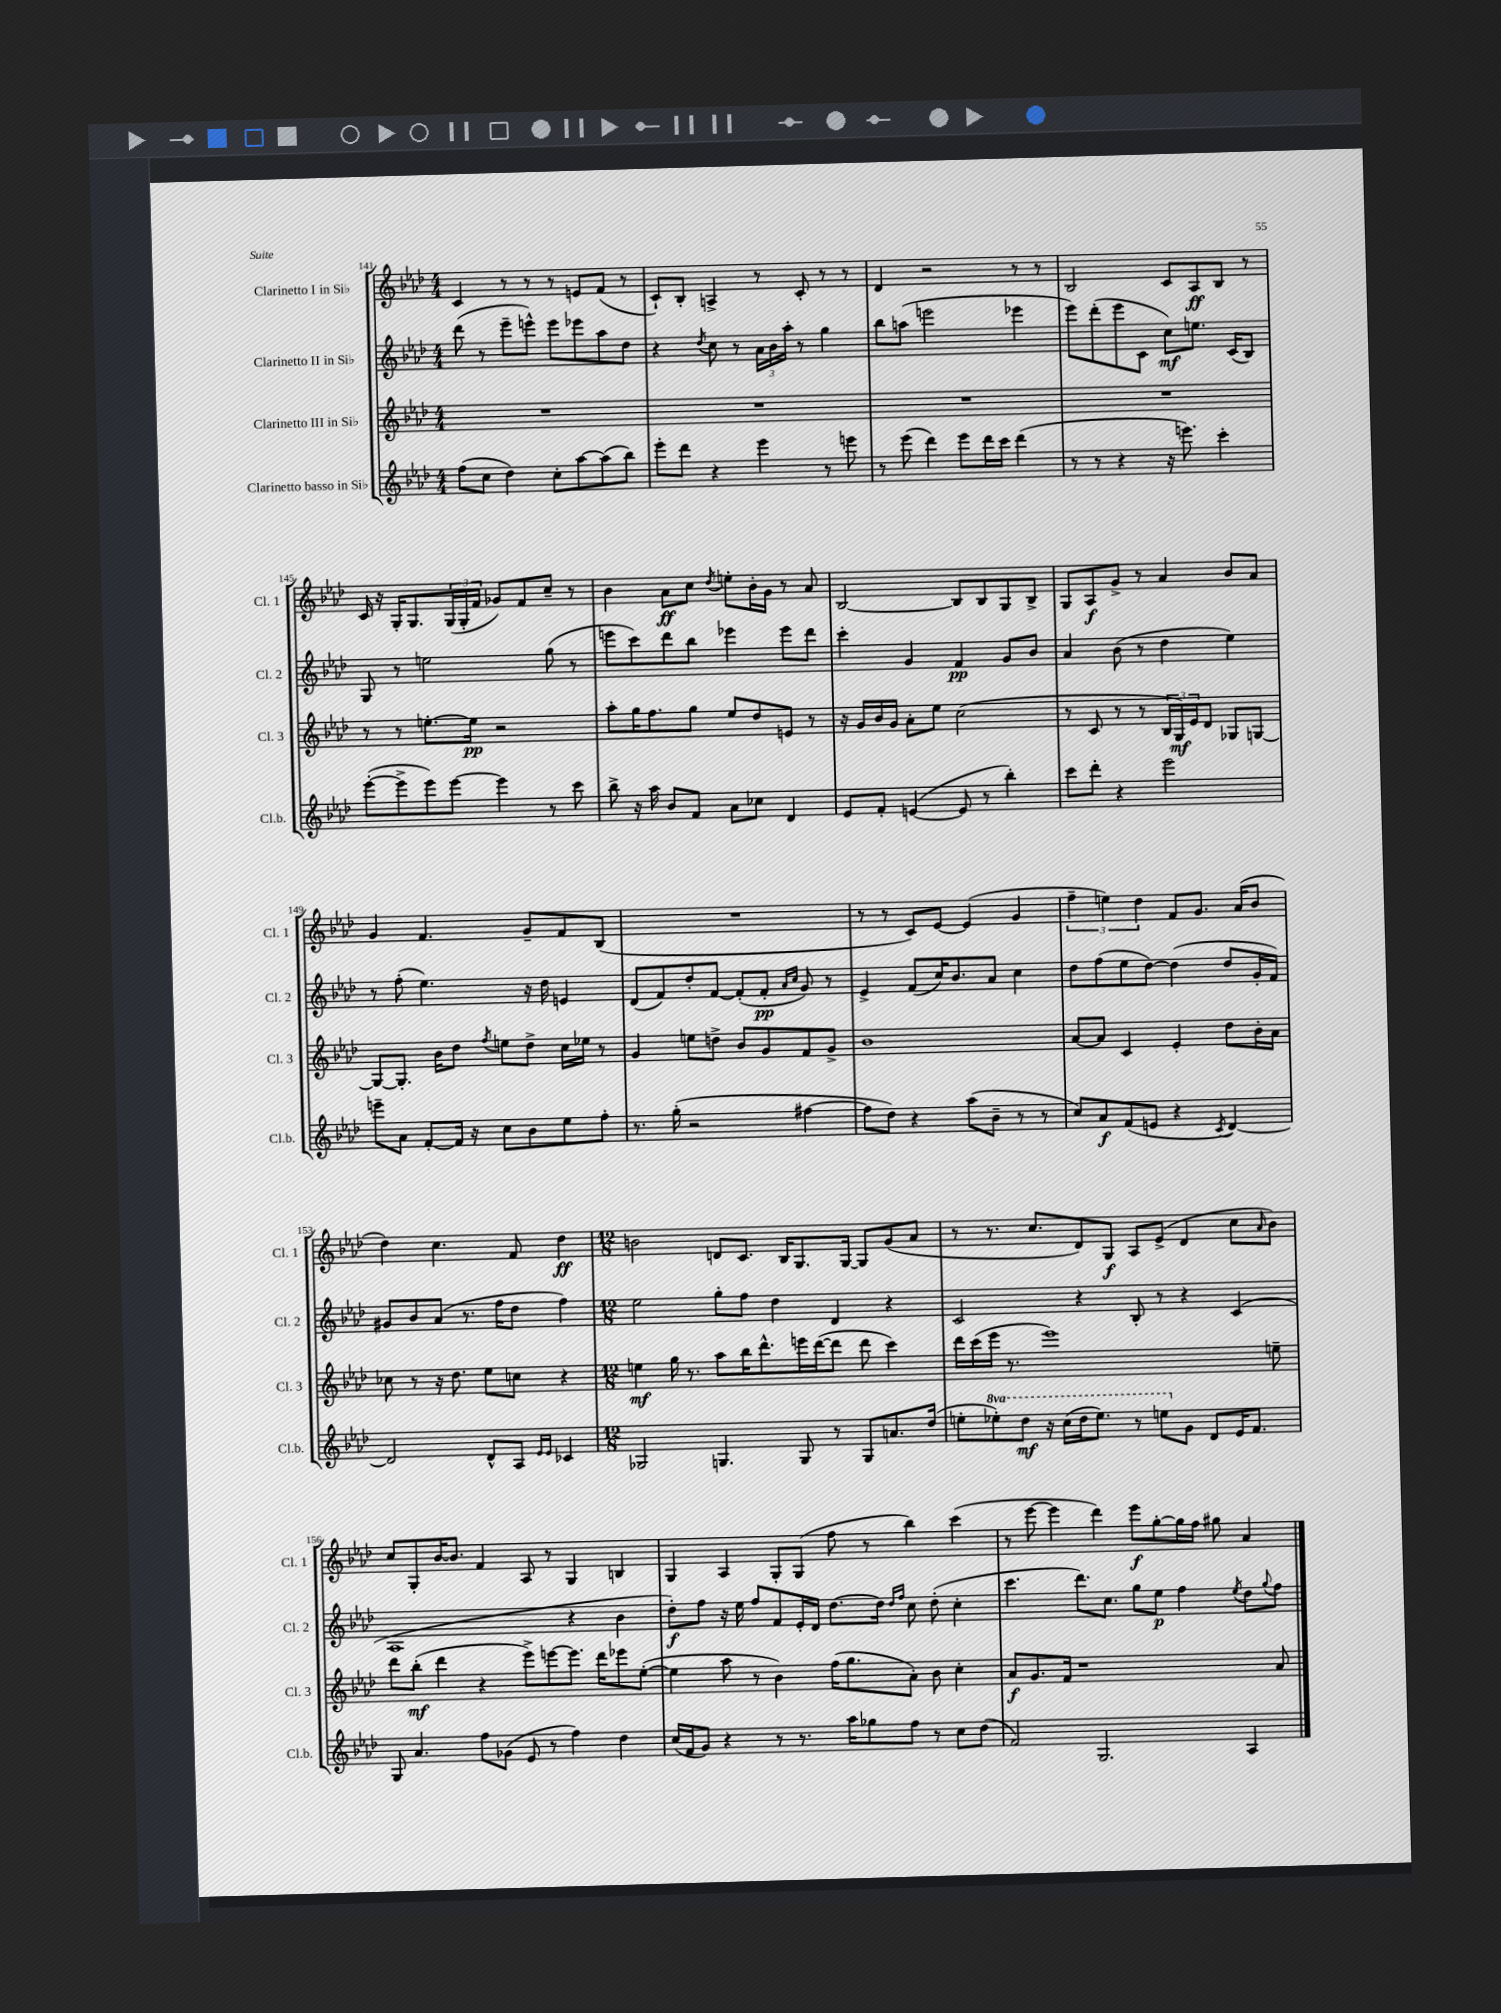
<<
\new StaffGroup <<
\new Staff = "s0" \with { instrumentName = "Clarinetto I in Sib" shortInstrumentName = "Cl. 1" } {
    \clef treble \key aes \major \numericTimeSignature \time 4/4
    c'4 r8 r8 r8 e'8 f'8( r8 |
    c'8-!) bes8-. a4-> r8 c'8-. r8 r8 |
    des'4 r2 r8 r8 |
    bes2 c'8 aes8\ff bes8 r8 |
    c'16 r16 g16-. g8. \tuplet 3/2 { g16( g16-. f'16 } ges'8) f'8 c''8-- r8 |
    bes'4 aes'8\ff c''8 \acciaccatura { des''8 } e''8-. bes'16-. g'16 r8 aes'8 |
    bes2~ bes8 bes8 g8 bes8-> |
    g8 aes8\f g'8-> r8 aes'4 bes'8 aes'8 |
    g'4 f'4. g'8-- f'8 bes8( |
    R1 |
    r8 r8 c'8) ees'8~ ees'4( g'4 |
    \tuplet 3/2 { f''4-- e''4) des''4 } f'8 g'8. aes'16( bes'8 |
    des''4) c''4. f'8 des''4\ff |
    \numericTimeSignature \time 12/8 b'2 d'8 c'8. bes16 g8. g16~ g8 g'8( aes'8 |
    r8 r8. c''8. des'8) g8\f aes8 ees'8->( des'4 c''8 \grace { aes'16 } bes'8) |
    c''8 g8-. bes'16~ bes'8. f'4 aes8 r8 g4 b4 |
    g4 aes4 g8-. g8( f''8 r8 bes''4) c'''4( |
    r8 ees'''8~ ees'''4 des'''4) ees'''8\f g''8~-. g''16 f''16 gis''8 aes'4 \bar "|." |
}
\new Staff = "s1" \with { instrumentName = "Clarinetto II in Sib" shortInstrumentName = "Cl. 2" } {
    \clef treble \key aes \major \numericTimeSignature \time 4/4
    des'''8( r8 ees'''8-- e'''8-^) e'''8 ees'''8 aes''8 des''8 |
    r4 \acciaccatura { des''8 } c''8 r8 \tuplet 3/2 { aes'16 bes'16 aes''16-. } r8 g''4 |
    bes''8 a''8( e'''2 ees'''4 |
    ees'''8) des'''8-.( ees'''8 c'8 c''8\mf) e''8. c'16( bes8) |
    g8 r8 e''2 g''8( r8 |
    e'''8 c'''8) des'''8 bes''8 ees'''4 ees'''8 des'''8 |
    c'''4-. g'4 f'4\pp g'8 bes'8 |
    aes'4 bes'8( r8 des''4 ees''4) |
    r8 f''8-.( ees''4.) r16 des''16 e'4 |
    des'8( f'8) des''8-. f'8~ f'8-.( f'8-.\pp \grace { aes'16 c''16 } g'8) r8 |
    ees'4-> f'8( c''16) bes'8. aes'8 c''4 |
    des''8 f''8( ees''8 des''8~) des''4( des''8 g'16-. f'16) |
    gis'8 bes'8 aes'8( r8. f''16 des''8 f''4) |
    \numericTimeSignature \time 12/8 ees''2 g''8-. f''8 des''4 des'4 r4 |
    c'2 r4 bes8-. r8 r4 c'4( |
    aes1 r4 bes'4 |
    des''8-.\f) f''8 r16 ees''16 f''8 f'8 ees'16-. des'16 des''8.~ des''16 \grace { des''16 f''16 } c''8 des''8-.( c''4-. |
    c'''4. des'''8.) c''8. g''8 ees''8\p f''4 \acciaccatura { ees''8 } des''8 \appoggiatura { g''8 } f''8 \bar "|." |
}
\new Staff = "s2" \with { instrumentName = "Clarinetto III in Sib" shortInstrumentName = "Cl. 3" } {
    \clef treble \key aes \major \numericTimeSignature \time 4/4
    R1 |
    R1 |
    R1 |
    R1 |
    r8 r8 e''8.~-. e''16\pp r2 |
    aes''8-. g''16 f''8. g''8 ees''8 des''8 e'8 r8 |
    r16 g'16 bes'16 g'16 aes'8-. ees''8 c''2( |
    r8 c'8 r8 r8 \tuplet 3/2 { bes16 g16\mf) ees'16 } des'8 ges8 g8~ |
    g8~ g8.-. bes'16 des''8 \acciaccatura { f''8 } e''8 des''8-> c''16 ees''16 r8 |
    g'4 e''8 d''8-> bes'8 g'8 f'8 g'8-> |
    bes'1 |
    aes'8~ aes'8 c'4 ees'4-. des''8 bes'16-. aes'16 |
    ces''8 r8 r16 des''8. ees''8 c''8 r4 |
    \numericTimeSignature \time 12/8 e''4\mf g''16 r8. aes''8 bes''16 des'''8.-^ e'''16 des'''16~( des'''8 des'''8 c'''4) |
    des'''16 c'''16( ees'''16 r8. ees'''1) e''8-- |
    des'''8 bes''8-.\mf( des'''4 r4 ees'''8->) e'''8~ e'''8. des'''16 ees'''8 ees''8~-.( |
    ees''4 aes''8 r8 bes'4) f''16( g''8. aes'8-.) bes'8 c''4-. |
    aes'8\f g'8. f'16 r1 aes'8 \bar "|." |
}
\new Staff = "s3" \with { instrumentName = "Clarinetto basso in Sib" shortInstrumentName = "Cl.b." } {
    \clef treble \key aes \major \numericTimeSignature \time 4/4 \set Staff.ottavationMarkups = #ottavation-simple-ordinals
    f''8( c''8 des''4) c''8-. aes''8~ aes''8( bes''8) |
    ees'''8-. des'''8 r4 ees'''4 r8 e'''8 |
    r8 ees'''8( des'''4) ees'''8 des'''16 c'''16 des'''4( |
    r8 r8 r4 r16 e'''8.) c'''4-. |
    ees'''8~-.( ees'''8-> ees'''8) ees'''8~ ees'''4 r8 c'''8 |
    bes''8-> r16 aes''16 bes'8 f'8 aes'8 ces''8 des'4 |
    ees'8 f'8-. e'4~( e'8 r8 bes''4-.) |
    c'''8 des'''8-. r4 ees'''2 |
    e'''8-- aes'8 f'8~-. f'16 r16 c''8 bes'8 ees''8 f''8-. |
    r8. g''16-.( r2 fis''4~ |
    fis''8 des''8) r4 aes''8( bes'8-- r8 r8 |
    c''8) aes'8\f f'8( e'8 r4 \acciaccatura { c'8 } des'4~) |
    des'2 des'8-^ aes8 \grace { ees'16 ees'16 } ces'4 |
    \numericTimeSignature \time 12/8 ges2 g4. g8 r8 g8 a'8. des''16( |
    e''8-. \ottava #1 ees'''!8-.) des'''8\mf r16 c'''16( des'''16 ees'''8.) r8 e'''8 \ottava #0 g'8 des'8 ees'16 f'8. |
    g8 aes'4. f''8 ges'8( ees'8 r8 f''4) des''4 |
    c''16( f'16 g'8) r4 r8 r8. aes''16 ges''8 f''8 r8 c''8 des''8( |
    f'2) g2. aes4 \bar "|." |
}
>>
>>
\layout { \context { \Score currentBarNumber = #141 } }
